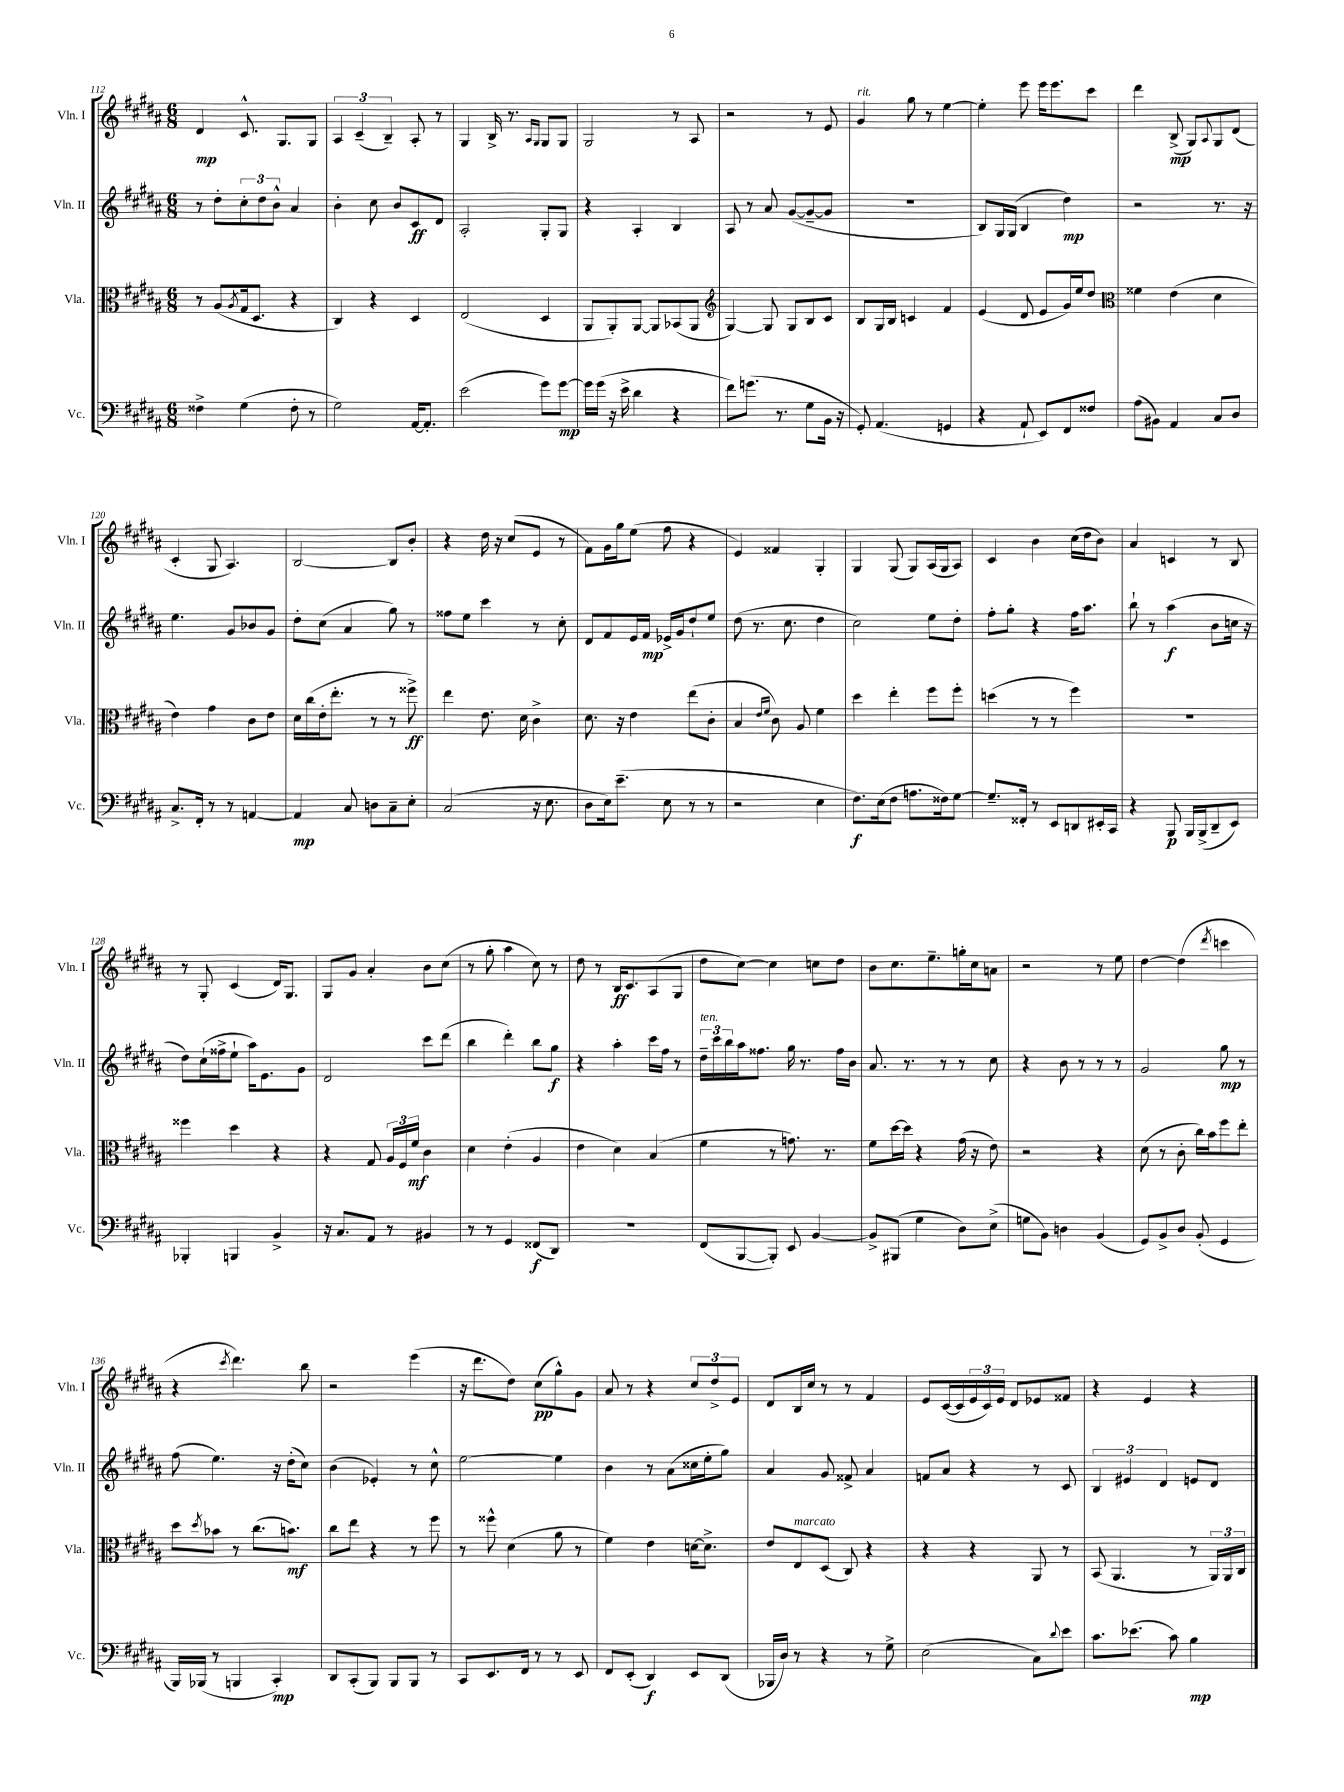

**kern	**dynam	**kern	**dynam	**kern	**dynam	**kern	**dynam
*part4	*part4	*part3	*part3	*part2	*part2	*part1	*part1
*staff4	*staff4	*staff3	*staff3	*staff2	*staff2	*staff1	*staff1
*I"Vc.	*	*I"Vla.	*	*I"Vln. II	*	*I"Vln. I	*
*I'Vc.	*	*I'Vla.	*	*I'Vln. II	*	*I'Vln. I	*
*clefF4	*	*clefC3	*	*clefG2	*	*clefG2	*
*k[f#c#g#d#a#]	*	*k[f#c#g#d#a#]	*	*k[f#c#g#d#a#]	*	*k[f#c#g#d#a#]	*
*M6/8	*	*M6/8	*	*M6/8	*	*M6/8	*
=112	=112	=112	=112	=112	=112	=112	=112
4F##X^\	.	8r	.	8r	.	4d#/	mp
.	.	(8A#/L	.	8dd#'\L	.	.	.
.	.	8qA#/	.	.	.	.	.
(4G#\	.	16G#/k	.	12cc#'\	.	8.c#^^/	.
.	.	8.D#/J	.	.	.	.	.
.	.	.	.	12dd#\	.	.	.
.	.	.	.	12b^^\J	.	.	.
.	.	.	.	.	.	8.G#/L	.
8F##'\	.	4r	.	4a#/	.	.	.
8r	.	.	.	.	.	8G#/J	.
=113	=113	=113	=113	=113	=113	=113	=113
2G#\)	.	4C#/)	.	4b'\	.	6A#/	.
.	.	.	.	.	.	(6c#~/	.
.	.	4r	.	8cc#\	.	.	.
.	.	.	.	.	.	6B~/)	.
.	.	.	.	8b/L	.	.	.
[16AA#/KL	.	4D#/	.	8c#/	ff	8A#'/	.
8.AA#'/J]	.	.	.	.	.	.	.
.	.	.	.	8d#/J	.	8r	.
=114	=114	=114	=114	=114	=114	=114	=114
(2e\	.	(2E/	.	2A#'/	.	4G#/	.
.	.	.	.	.	.	16B^/	.
.	.	.	.	.	.	8.r	.
.	.	.	.	.	.	16qqA#/LL	.
.	.	.	.	.	.	16qqG#/JJ	.
8g#\L)	.	4D#/	.	8G#'/L	.	8G#/L	.
[8g#\J	mp	.	.	8G#/J	.	8G#/J	.
=115	=115	=115	=115	=115	=115	=115	=115
16g#\LL]	.	8AA#/L	.	4r	.	2G#/	.
(16g#\JJ	.	.	.	.	.	.	.
16r	.	8AA#'/)	.	.	.	.	.
16e^\	.	.	.	.	.	.	.
4d#\	.	[8AA#/J	.	4A#'/	.	.	.
.	.	8AA#/L]	.	.	.	.	.
4r	.	(8BB-X/	.	4B/	.	8r	.
.	.	8AA#/J	.	.	.	8A#/	.
=116	=116	=116	=116	=116	=116	=116	=116
*	*	*clefG2	*	*	*	*	*
8f#\L)	.	[4G#/)	.	8A#/	.	2r	.
(8.gn\J	.	.	.	8r	.	.	.
.	.	8G#/]	.	8a#/	.	.	.
8.r	.	.	.	.	.	.	.
.	.	8G#/L	.	([8g#/L	.	.	.
8G#\L	.	8B/	.	8g#~/_	.	8r	.
16BB\Jk	.	8c#/J	.	8g#/J]	.	8e/	.
16r	.	.	.	.	.	.	.
=117	=117	=117	=117	=117	=117	=117	=117
!	!	!	!	!	!	!LO:TX:a:i:t=rit.	!
8GG#'/)	.	8B/L	.	2.r	.	4g#/	.
(4.AA#/	.	16G#/L	.	.	.	.	.
.	.	16B/JJ	.	.	.	.	.
.	.	4cn/	.	.	.	8gg#\	.
.	.	.	.	.	.	8r	.
4GGn/	.	4f#/	.	.	.	[4ee\	.
=118	=118	=118	=118	=118	=118	=118	=118
4r	.	(4e/	.	8B/L)	.	4ee'\]	.
.	.	.	.	16G#/L	.	.	.
.	.	.	.	(16G#/JJ	.	.	.
8AA#`/	.	8d#/	.	4B/	.	8eee\	.
8EE/L)	.	8e/L	.	.	.	16eee\KL	.
.	.	.	.	.	.	8.eee\	.
8FF#/	.	16g#/L)	.	4dd#\)	mp	.	.
.	.	16ee/J	.	.	.	.	.
8F##X/J	.	8dd#/J	.	.	.	8ccc#\J	.
=119	=119	=119	=119	=119	=119	=119	=119
*	*	*clefC3	*	*	*	*	*
(8A#\L	.	4f##X\	.	2r	.	4ddd#\	.
8BB#X\J)	.	.	.	.	.	.	.
4AA#/	.	(4e\	.	.	.	(8B^/	mp
.	.	.	.	.	.	8G#/L)	.
.	.	.	.	.	.	8qqA#/	.
8C#/L	.	4d#\	.	8.r	.	8G#/	.
8D#/J	.	.	.	.	.	(8d#/J	.
.	.	.	.	16r	.	.	.
!!LO:LB:g=z
=120	=120	=120	=120	=120	=120	=120	=120
8.C#^/L	.	4e\)	.	4.ee\	.	4c#'/	.
16FF#'/Jk	.	.	.	.	.	.	.
8r	.	4g#\	.	.	.	8G#/	.
8r	.	.	.	8g#/L	.	4.A#/)	.
[4AAn/	.	8c#\L	.	8b-X/	.	.	.
.	.	8e\J	.	8g#/J	.	.	.
=121	=121	=121	=121	=121	=121	=121	=121
4AA/]	mp	16d#\LL	.	8dd#'\L	.	[2B/	.
.	.	(16cc#\	.	.	.	.	.
.	.	16e'\J	.	(8cc#\J	.	.	.
.	.	8.ee'\J	.	.	.	.	.
8C#/	.	.	.	4a#/	.	.	.
8Dn\L	.	8r	.	.	.	.	.
8C#~\	.	8r	.	8gg#\)	.	8B/L]	.
8E'\J	.	8ff##X^\)	ff	8r	.	8b'/J	.
=122	=122	=122	=122	=122	=122	=122	=122
(2C#/	.	4ee\	.	8ff##X\L	.	4r	.
.	.	.	.	8ee\J	.	.	.
.	.	8.e\	.	4ccc#\	.	16dd#\	.
.	.	.	.	.	.	16r	.
.	.	.	.	.	.	(8cc#/L	.
.	.	16d#\	.	.	.	.	.
16r	.	4c#^\	.	8r	.	8e/J	.
8.E\	.	.	.	.	.	.	.
.	.	.	.	8cc#'\	.	8r	.
=123	=123	=123	=123	=123	=123	=123	=123
8D#\L	.	8.d#\	.	8d#/L	.	8f#\L)	.
16E\k)	.	.	.	8f#/	.	16g#\L	.
(8.e~\J	.	16r	.	.	.	16gg#\J	.
.	.	4e\	.	16e/L	.	(8ee\J	.
.	.	.	.	16f#/JJ	mp	.	.
8E\	.	.	.	16e-X^/LL	.	8ff#\	.
.	.	.	.	16g#/J	.	.	.
8r	.	(8ee\L	.	8dd#`/	.	4r	.
8r	.	8c#'\J	.	8ee/J	.	.	.
=124	=124	=124	=124	=124	=124	=124	=124
2r	.	4B/	.	(8dd#\	.	4e/)	.
.	.	.	.	8.r	.	.	.
.	.	16qqe/LL	.	.	.	.	.
.	.	16qqf#/JJ	.	.	.	.	.
.	.	8c#\)	.	.	.	4f##X/	.
.	.	.	.	8.cc#\	.	.	.
.	.	8A#/	.	.	.	.	.
4E\	.	4f#\	.	4dd#\	.	4G#'/	.
=125	=125	=125	=125	=125	=125	=125	=125
8.F#\L)	f	4dd#\	.	2cc#\)	.	4G#/	.
(16E\k	.	.	.	.	.	.	.
8F#\J	.	4ee'\	.	.	.	(8G#/	.
8.An\L	.	.	.	.	.	8G#/L)	.
.	.	8ff#\L	.	8ee\L	.	(16A#/L	.
16F##X\k)	.	.	.	.	.	16G#/J	.
[8G#\J	.	8ff#'\J	.	8dd#'\J	.	8A#/J)	.
=126	=126	=126	=126	=126	=126	=126	=126
8.G#~/L]	.	(4ddn\	.	8ff#'\L	.	4c#/	.
.	.	.	.	8gg#'\J	.	.	.
16FF##X'/Jk	.	.	.	.	.	.	.
8r	.	8r	.	4r	.	4b\	.
8EE/L	.	8r	.	.	.	.	.
8DDn/	.	4ff#\)	.	16ff#\KL	.	(16cc#\LL	.
.	.	.	.	8.aa#\J	.	16dd#\J	.
16EE#X'/L	.	.	.	.	.	8b\J)	.
16CC#/JJ	.	.	.	.	.	.	.
=127	=127	=127	=127	=127	=127	=127	=127
4r	.	2.r	.	8bb`\	.	4a#/	.
.	.	.	.	8r	.	.	.
8BBB/	p	.	.	(4aa#\	f	4cn/	.
16BBB/LL	.	.	.	.	.	.	.
(16BBB^/J	.	.	.	.	.	.	.
8DD#~/	.	.	.	8b\L	.	8r	.
8EE/J)	.	.	.	16ccn\Jk	.	8B/	.
.	.	.	.	16r	.	.	.
!!LO:LB:g=z
=128	=128	=128	=128	=128	=128	=128	=128
4BBB-X'/	.	4ff##X\	.	8dd#\L)	.	8r	.
.	.	.	.	(16cc#`\L	.	8G#'/	.
.	.	.	.	16ff##X^\J	.	.	.
4BBBn/	.	4dd#\	.	8ee`\J	.	(4c#/	.
.	.	.	.	16aa#\KL)	.	.	.
.	.	.	.	8.e\	.	.	.
4BB^/	.	4r	.	.	.	16d#/KL)	.
.	.	.	.	.	.	8.G#/J	.
.	.	.	.	8g#\J	.	.	.
=129	=129	=129	=129	=129	=129	=129	=129
16r	.	4r	.	2d#/	.	8G#/L	.
8.C#/L	.	.	.	.	.	.	.
.	.	.	.	.	.	8g#/J	.
8AA#/J	.	8G#/	.	.	.	4a#'/	.
8r	.	24A#/LL	.	.	.	.	.
.	.	24F#/	.	.	.	.	.
.	.	24f#/JJ	mf	.	.	.	.
4BB#X/	.	4c#\	.	8ccc#\L	.	8b\L	.
.	.	.	.	(8ddd#\J	.	(8cc#\J	.
=130	=130	=130	=130	=130	=130	=130	=130
8r	.	4d#\	.	4bb\	.	8r	.
8r	.	.	.	.	.	8gg#'\	.
4GG#/	.	(4e'\	.	4ddd#'\)	.	4aa#\	.
(8FF##X/L	f	4A#/	.	8bb\L	.	8cc#\)	.
8DD#/J)	.	.	.	8gg#\J	f	8r	.
=131	=131	=131	=131	=131	=131	=131	=131
2.r	.	4e\	.	4r	.	8dd#\	.
.	.	.	.	.	.	8r	.
.	.	4d#\)	.	4aa#'\	.	16B/KL	ff
.	.	.	.	.	.	8.c#/	.
.	.	(4B/	.	16ccc#\LL	.	(8A#/	.
.	.	.	.	16ff#\JJ	.	.	.
.	.	.	.	8r	.	8G#/J	.
=132	=132	=132	=132	=132	=132	=132	=132
!	!	!	!	!LO:TX:a:i:t=ten.	!	!	!
(8FF#/L	.	4f#\	.	24dd#~\LL	.	8dd#\L	.
.	.	.	.	24ccc#\	.	.	.
.	.	.	.	24bb\	.	.	.
[8BBB/	.	.	.	16aa#\J	.	[8cc#\J)	.
.	.	.	.	8.ff##X\J	.	.	.
8BBB'/J])	.	8r	.	.	.	4cc#\]	.
8EE/	.	8.gn\)	.	16gg#\	.	.	.
.	.	.	.	8.r	.	.	.
[4BB/	.	.	.	.	.	8ccn\L	.
.	.	8.r	.	.	.	.	.
.	.	.	.	16ff##\LL	.	8dd#\J	.
.	.	.	.	16b\JJ	.	.	.
=133	=133	=133	=133	=133	=133	=133	=133
8BB^/L]	.	8f#\L	.	8.a#/	.	8b\L	.
(8BBB#X/J	.	[16dd#\L	.	.	.	8.cc#\	.
.	.	16dd#\JJ]	.	8.r	.	.	.
4G#\	.	4r	.	.	.	.	.
.	.	.	.	.	.	8.ee~\	.
.	.	.	.	8r	.	.	.
8D#\L)	.	(16g#\	.	8r	.	16ggn'\L	.
.	.	16r	.	.	.	16cc#\J	.
(8E^\J	.	8e\)	.	8cc#\	.	8an\J	.
=134	=134	=134	=134	=134	=134	=134	=134
8Gn\L	.	2r	.	4r	.	2r	.
8BB\J)	.	.	.	.	.	.	.
4Dn\	.	.	.	8b\	.	.	.
.	.	.	.	8r	.	.	.
(4BB/	.	4r	.	8r	.	8r	.
.	.	.	.	8r	.	8ee\	.
=135	=135	=135	=135	=135	=135	=135	=135
8GG#/L)	.	(8d#\	.	2g#/	.	[4dd#\	.
8BB^/	.	8r	.	.	.	.	.
8D#/J	.	8c#'\	.	.	.	(4dd#\]	.
(8BB'/	.	16cc#\LL)	.	.	.	.	.
.	.	16b\J	.	.	.	.	.
.	.	.	.	.	.	8qddd#/	.
4GG#/	.	8ff#\	.	8gg#\	mp	4cccn\	.
.	.	8ee'\J	.	8r	.	.	.
!!LO:LB:g=z
=136	=136	=136	=136	=136	=136	=136	=136
16BBB/LL)	.	8dd#\L	.	(8ff#\	.	4r	.
(16BBB-X/JJ	.	.	.	.	.	.	.
.	.	8qdd#/	.	.	.	.	.
8r	.	8b-X\J	.	4.ee\)	.	.	.
.	.	.	.	.	.	8qccc#/	.
4BBBn/	.	8r	.	.	.	4.ddd#\)	.
.	.	(8.cc#\L	.	.	.	.	.
4CC#'/)	mp	.	.	16r	.	.	.
.	.	8.bn\J)	mf	(16dd#'\KL	.	.	.
.	.	.	.	8cc#\J)	.	8bb\	.
=137	=137	=137	=137	=137	=137	=137	=137
8DD#/L	.	8cc#\L	.	(4b\	.	2r	.
(8CC#'/	.	8ee\J	.	.	.	.	.
8BBB/J)	.	4r	.	4e-X'/)	.	.	.
8BBB/L	.	.	.	.	.	.	.
8BBB/J	.	8r	.	8r	.	(4eee\	.
8r	.	8ff#\	.	8cc#^^\	.	.	.
=138	=138	=138	=138	=138	=138	=138	=138
8CC#/L	.	8r	.	[2ee\	.	16r	.
.	.	.	.	.	.	8.ddd#\L	.
8.EE/	.	8ff##X^^\	.	.	.	.	.
.	.	(4d#\	.	.	.	8dd#\J)	.
16FF#/Jk	.	.	.	.	.	.	.
8r	.	.	.	.	.	(8cc#\L	pp
8r	.	8a#\	.	4ee\]	.	8gg#^^\)	.
8EE/	.	8r	.	.	.	8g#\J	.
=139	=139	=139	=139	=139	=139	=139	=139
8FF#/L	.	4f#\)	.	4b\	.	8a#/	.
(8EE'/J	.	.	.	.	.	8r	.
4DD#/)	f	4e\	.	8r	.	4r	.
.	.	.	.	(8a#\L	.	.	.
8EE/L	.	[16dn\KL	.	16cc##X\L	.	12cc#/L	.
.	.	8.d^\J]	.	16ee'\J	.	.	.
.	.	.	.	.	.	12dd#^/	.
(8DD#/J	.	.	.	8gg#\J)	.	.	.
.	.	.	.	.	.	12e/J	.
=140	=140	=140	=140	=140	=140	=140	=140
16BBB-X/LL	.	8e/L	.	4a#/	.	8d#/L	.
16D#/JJ)	.	.	.	.	.	.	.
!	!	!LO:TX:a:i:t=marcato	!	!	!	!	!
8r	.	8E/	.	.	.	16B/L	.
.	.	.	.	.	.	16cc#/JJ	.
4r	.	(8D#/J	.	8g#/	.	8r	.
.	.	8C#/)	.	8f##X^/	.	8r	.
8r	.	4r	.	4a#/	.	4f#/	.
8G#^\	.	.	.	.	.	.	.
=141	=141	=141	=141	=141	=141	=141	=141
(2E\	.	4r	.	8fn/L	.	8e/L	.
.	.	.	.	8a#/J	.	([16c#/L	.
.	.	.	.	.	.	16c#/]	.
.	.	4r	.	4r	.	24e/	.
.	.	.	.	.	.	24c#/)	.
.	.	.	.	.	.	24e/JJ	.
.	.	.	.	.	.	8d#/L	.
8C#\L)	.	8AA#/	.	8r	.	8e-X/	.
8qqd#/	.	.	.	.	.	.	.
8e\J	.	8r	.	8c#/	.	8f##X/J	.
=142	=142	=142	=142	=142	=142	=142	=142
8.c#\L	.	(8BB/	.	6B/	.	4r	.
.	.	4.AA#/	.	.	.	.	.
.	.	.	.	6e#X/	.	.	.
(8.e-X\J	.	.	.	.	.	.	.
.	.	.	.	.	.	4e/	.
.	.	.	.	6d#/	.	.	.
8c#\)	.	.	.	.	.	.	.
4B\	mp	8r	.	8en/L	.	4r	.
.	.	24AA#/LL)	.	8d#/J	.	.	.
.	.	24AA#/	.	.	.	.	.
.	.	24C#/JJ	.	.	.	.	.
==	==	==	==	==	==	==	==
*-	*-	*-	*-	*-	*-	*-	*-
